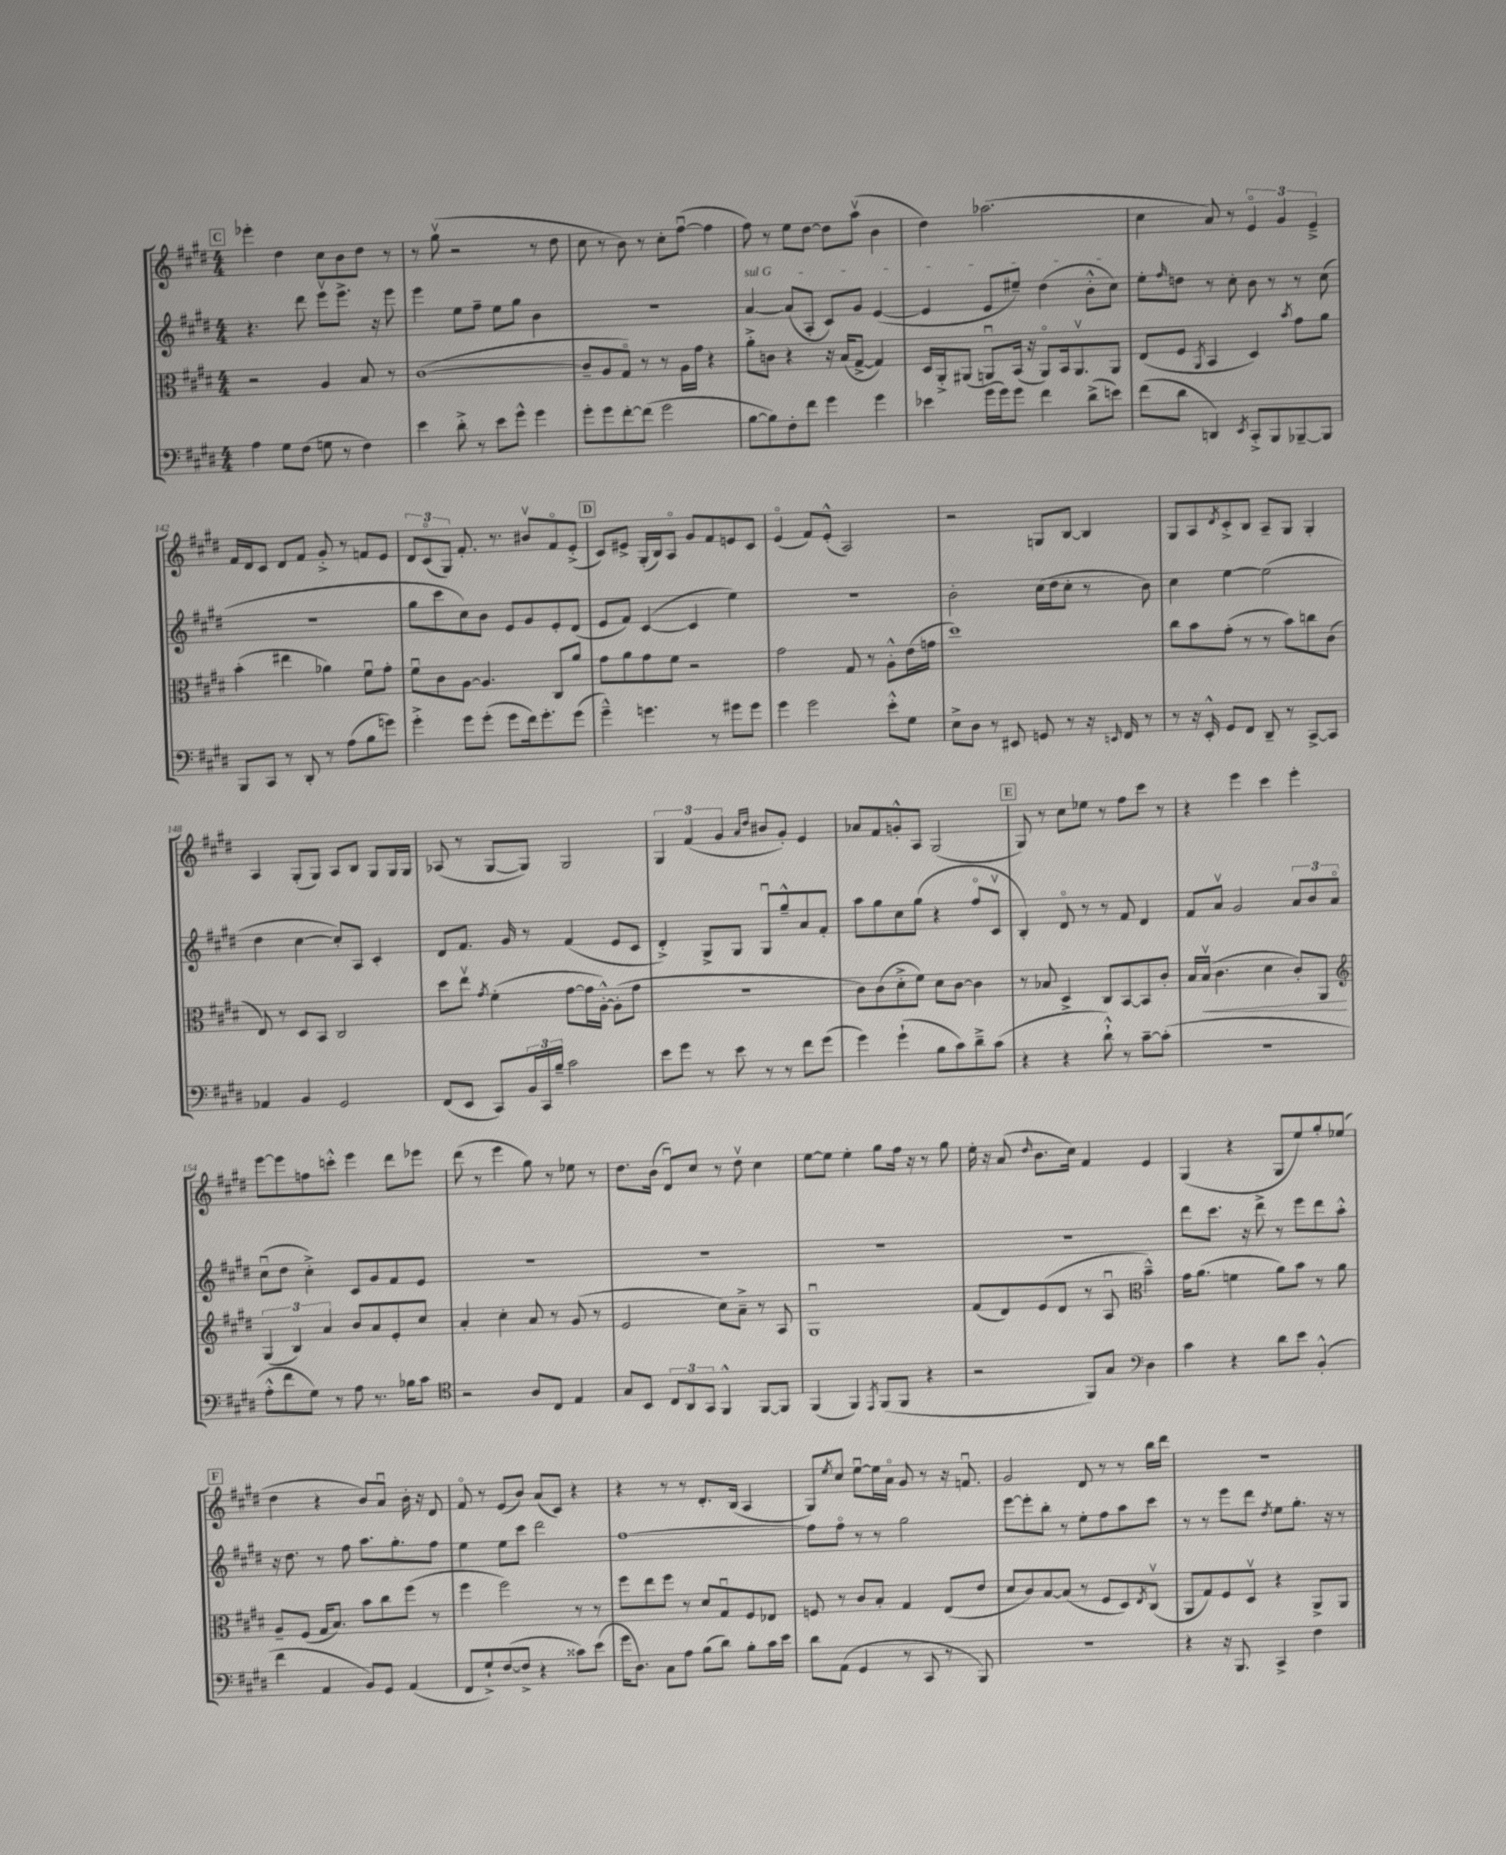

**kern	**kern	**kern	**kern
*staff4	*staff3	*staff2	*staff1
*clefF4	*clefC3	*clefG2	*clefG2
*k[f#c#g#d#]	*k[f#c#g#d#]	*k[f#c#g#d#]	*k[f#c#g#d#]
*M4/4	*M4/4	*M4/4	*M4/4
4A\	2r	4.r	4eee-'\
8G#\L	.	.	4dd#\
(8F#\J	.	8ddd#\	.
8G\	4A/	8eeev\L	8cc#\L
8r	.	8.eee^\J	8b\
4F#\)	8B/	.	8dd#\J
.	.	16r	.
.	8r	8eee\	8r
=	=	=	=
4e\	([1c#	4eee\	8r
.	.	.	(8gg#v\
8d#'^\	.	8ee\L	2r
8r	.	8ff#~\J	.
8e\L	.	8ee\L	.
8g#^^\J	.	8gg#\J	.
4g#\	.	4b\	8r
.	.	.	8dd#\
=	=	=	=
8g#'\L	8c#~/]L	1r	8cc#\
8g#\	8A/	.	8r
[8f#'\	8G#o/J)	.	8b\)
(8f#\]J	8r	.	8r
2g#\	8r	.	8cc#'\L
.	16A\LL	.	([8ff#u\J
.	16g#\JJ	.	.
.	4r	.	4ff#\]
=	=	=	=
[8B\L	8a'^\L	[4a/	8ff#\)
8B\])	8c\J	.	8r
8F#'\	4r	(8a/]L	8ee\L
8f#\J	.	8A'/J	[8dd#\J
4g#\	16r	8c#/L)	8dd#\]L
.	(16B/LK	.	.
.	[8G#^/J	8g#/J	(8aav\J
4g#\	4G#/])	([4e/	4b\
=	=	=	=
4e-\	16D#/LL	4e/]	4dd#\)
.	16AA'^/J	.	.
.	(8AA#/J	.	.
(16g#\LL	8AAu/L)	8e/L	(2.aa-\
16g#\J)	.	.	.
8g#\J	(16BB/Jk	8ee#~/J)	.
.	16r	.	.
4f#\	8AAo/L)	(4dd#\	.
.	16BB/k	.	.
.	8.AAv/	.	.
(8d#^\L	.	8b'^^\L	.
8e\J)	8AA/J	8cc#\J)	.
=	=	=	=
(8f#\L	(8E/L	8ee'\L	4cc#\
.	.	16qqff#/	.
8d#\J	8F#/J	8dd\J	.
.	8qAA/	.	.
4DD/)	4BB/	8r	8a/)
.	.	8cc#'\	8r
8qEE/	.	.	.
8CC#'^/L	4D#/)	8b\	6eo/
8BBB/	.	8r	.
.	.	.	6g#/
.	8qb/	.	.
[8BBB-~/	8g#\L	8r	.
.	.	.	6e~^/
8BBB-/]J	8a\J	(8cc#\	.
=	=	=	=
8BBB/L	(4b'\	1r	16f#/LL
.	.	.	16d#/J
8CC#/J	.	.	8c#/J
8r	4ee#\	.	8d#/L
8DD#'/	.	.	8f#/J
8r	4a-\)	.	8g#'^/
(8A\L	.	.	8r
8B\	8f#u\L	.	8f/L
8g\J)	8g#'\J	.	8e/J
=	=	=	=
4g#'^\	8f#u\L	8gg#\L	12d#/L
.	.	.	(12c#o/
.	8c#\	8ccc#\	.
.	.	.	12G#/J)
8g#\L	[8A\J	8cc#\)	8.f#'/
(8g#'\J	4.A/]	8b\J	.
.	.	.	8.r
8g#\L	.	8e/L	.
16f#\k)	.	8g#/	8b#v/L
8.g#'\	.	.	.
.	8C#/L	8e'/	8f#o/
(8g#\J	8a/J	(8d#/J	(8e'^/J
=	=	=	=
4g#~^^\)	8g#\L	8e/L	8c#/L)
.	8a\	8f#/J)	8e#^/J
4.g\	8g#\	([4c#/	(16G#'/LL
.	.	.	16B/J)
.	8f#\J	.	8Ao/J
.	2r	4c#/]	8g#/L
8r	.	.	8f#/
8g#\L	.	4ee\)	8e/
8g#\J	.	.	8c#/J
=	=	=	=
4g#\	2g#\	1r	(4eo/
2g#\	.	.	8f#/L)
.	.	.	(8e'^^/J
.	8G#/	.	2A/)
.	8r	.	.
8e'^^\L	8A'^^\L	.	.
8G#\J	(16e\L	.	.
.	16g\JJ	.	.
=	=	=	=
8E^\L	1dd#)	2b'\	2r
8D#\J	.	.	.
8r	.	.	.
8EE#/	.	.	.
8GG/	.	(16cc#\LL	8G/L
.	.	16dd#\J	.
8r	.	8cc#'\J	[8B/J
16r	.	8r	4B/]
16qqEE/	.	.	.
16FF#/	.	.	.
8r	.	8b\)	.
=	=	=	=
8r	8cc#\L	4cc#\	8G#/L
16r	8b\	.	8A/
16EE'^^/	.	.	.
.	.	.	8qd#/
8GG#/L	(8g#'\J	[4ee\	8c#'^/
8FF#/J	8r	.	8B/J
8DD#~/	8r	(2ee\]	8A~/L
8r	8b\L)	.	8G#/J
[8CC#^/L	8cc\	.	4G#'/
8CC#/]J	(8c#\J	.	.
=	=	=	=
4AA-/	8E/)	4dd#\	4A/
.	8r	.	.
4BB/	8D#/L	[4cc#\	(8G#'/L
.	8BB/J	.	8G#/J)
2GG#/	2C#/	8cc#'/]L)	8A/L
.	.	8A/J	8B/J
.	.	4c#'/	8G#/L
.	.	.	16G#/L
.	.	.	16G#/JJ
=	=	=	=
(8FF#/L	8dd#\L	8d#/L	(8A-/
8EE/J	8eev\J	8.f#/J	8r
.	8qg#/	.	.
8CC#/L)	(4f#'\	.	[8G#/L
.	.	16g#/	.
24BB/L	.	8r	8G#/]J)
24CC#/	.	.	.
24B~/JJ	.	.	.
2c#\	[8g#\L	(4f#/	2G#/
.	16g#\]L	.	.
.	[16A'^^\JJ)	.	.
.	(8A'\]L	8e/L	.
.	8g#\J	8c#/J	.
=	=	=	=
8e\L	1r	4d#'^/)	6G#/
8g#\J	.	.	.
.	.	.	(6f#/
8r	.	8G#^/L	.
.	.	.	6g#/
8e\	.	8G#/J	.
.	.	.	16qqa/LL
.	.	.	16qqdd#/JJ
8r	.	8G#u/L	8b#/L
8r	.	8gg#~^^/	8g#'/J)
8f#\L	.	8a/	4e/
(8g#\J	.	8f#'/J	.
=	=	=	=
4g#\)	8c#\L)	8aa\L	8a-/L
.	(8c#\	8gg#\	8f#/
(4g#`\	8d#'^\	8cc#\	8g'^^/
.	8f#\J)	(8gg#\J	8A/J
8B\L	8d#\L	4r	(2G#/
8c#\)	[8c#\J	.	.
8d#~^\	4c#\]	8ff#o/L	.
(8c#\J	.	8c#v/J	.
=	=	=	=
4r	8r	4B'/)	8G#/)
.	8B-/	.	8r
4r	4D#^/	8d#o/	8cc#\L
.	.	8r	8ee-\J
8d#`^^\)	8C#/L	8r	8r
8r	[8BB/	8f#/	8ff#\L
[8c#~\L	8BB/]	4d#/	8ccc#\J
(8c#'\]J	8c#'/J	.	8r
=	=	=	=
1r	16B/LL	8f#/L	4r
.	(16Bv/JJ	.	.
.	4.c#\	8av/J	.
.	.	2g#/	4eee\
.	4d#\	.	4ccc#\
.	8c#'/L)	12a/L	4eee'\
.	.	12b/	.
.	8AA/J	.	.
.	.	12ao/J	.
=	=	=	=
*	*clefG2	*	*
8A'^^\L	(6G#/	(8cc#u\L	[8eee\L
8f#\	.	8dd#\J	8eee\]
.	6B/)	.	.
8G#\J)	.	4cc#'^\)	8ff\
.	6a/	.	.
8r	.	.	8ccc'^^\J
8A\	8b/L	8c#/L	4eee\
8.r	8a/	8g#/	.
.	8e'/	8f#/	8ddd#\L
16B-\LK	.	.	.
8c#\J	8cc#/J	8e/J	8eee-\J
=	=	=	=
*clefC4	*	*	*
2r	4a'/	1r	(8ddd#\
.	.	.	8r
.	4cc#'\	.	4eee\
8A/L	8a/	.	8gg#\)
8C#/J	8r	.	8r
4E/	(8g#/	.	8ee-\
.	8r	.	8r
=	=	=	=
8G#/L	2e/	1r	8.dd#\L
8BB/J	.	.	.
.	.	.	(16b\Jk
12C#/L	.	.	8d#u/L)
12AA/	.	.	.
.	.	.	8cc#/J
12GG#/J	.	.	.
4FF#^^/	8cc#\L)	.	8r
.	8a~^\J	.	8dd#v\
[8FF#/L	8r	.	4cc#\
8FF#/]J	8A/	.	.
=	=	=	=
(4FF#/	1G#u	1r	[8ee\L
.	.	.	8ee\]J
4FF#/)	.	.	4ee'\
8qEE/	.	.	.
(8FF#/L	.	.	8gg#\L
8FF#/J	.	.	16ff#\Jk
.	.	.	16r
4r	.	.	8r
.	.	.	8gg#\
=	=	=	=
2r	(8f#/L	1r	16ee'\
.	.	.	16r
.	8d#/)	.	(8a/
.	.	.	16qqdd#/
.	(8e/	.	8.b\L
.	8d#/J	.	.
.	.	.	16cc#\Jk)
8FF#/L)	8r	.	4f#/
8G#/J	8Au/	.	.
*clefF4	*clefC3	*	*
4D#\	4b~^^\)	.	4e/
=	=	=	=
4c#\	16g#\LK	8ddd#\L	(4G#/
.	(8.a\J	.	.
.	.	8.ccc#\J	.
4r	4f\	.	4r
.	.	16r	.
.	.	8ddd#^\	.
8d#\L	8a\L)	8r	8G#/L
8e\J	8b\J	8eee\L	8ee/)
(4BB'^^/	8r	8ddd#\	8gg#'/
.	8a\	8aa'^^\J	(8ee-/J
=	=	=	=
4f#\	8A~/L	16r	4dd#\
.	.	8.dd#\	.
.	(8F#/J	.	.
4AA/	16G#/LK	8r	4r
.	8.B/J)	.	.
.	.	8ff#\	.
8BB/L)	8b\L	8.aa\L	8b/L)
8GG#/J	8cc#\	.	8au/J
.	.	8.gg#'\	.
(4AA/	(8ff#\J	.	16b'\
.	.	.	16r
.	8r	8ff#\J	8d#/
=	=	=	=
8FF#/L	4ff#\	4ee\	8f#o/
8G#`^/)	.	.	8r
([8F#/	2ff#\)	8ee\L	(8e/L
8F#^/]J	.	8ccc#\J	8b/J)
4r	.	2ddd#\	(8a/L
.	.	.	8c#/J)
8c##\L)	8r	.	4r
(8e\J	8r	.	.
=	=	=	=
16g#\LK	8ff#\L	[1ff#	4r
8.D#\J)	.	.	.
.	8ee\	.	.
8C#\L	8ff#\J	.	8r
8A\J	8r	.	8r
(8B\L	8d#/L	.	8.d#'/L
8d#\J)	8G#u/	.	.
.	.	.	(16B/Jk
8B'\L	8F#/	.	4A/
16c#\L	8E-/J	.	.
16e\JJ	.	.	.
=	=	=	=
8d#\L	8F/	8ff#\]L	8G#/L)
.	.	.	8qee/
(8AA\J	8r	8ff#o\J	8cc#/J
4GG#/	8c#/L	8r	[8eeu\L
.	8B'/J	8r	16ee\]L
.	.	.	16ao\JJ
8r	4G#/	2gg#\	8g#/
8CC#/	.	.	8r
8r	(8E/L	.	16r
.	.	.	8.fu/
8BBB/)	8e/J	.	.
=	=	=	=
1r	8d#/L	[8eee\L	2g#/
.	8c#/)	8eee'\]	.
.	[8B/	8bb'\J	.
.	(8B/]J	8r	.
.	8r	8ee'\L	8d#/
.	8F#/L	8ff#\	8r
.	8D#/)	8aa\	8r
.	8qE/	.	.
.	(8C#v/J	8ccc#\J	16bb\LL
.	.	.	16ddd#\JJ
=	=	=	=
4r	8AA/L	8r	1r
.	8G#/)	8r	.
16r	8F#/	8eee\L	.
8.BBB/	.	.	.
.	8D#v/J	8ddd#\J	.
.	.	8qdd#/	.
4CC#^/	4r	8ee\L	.
.	.	8.gg#'\J	.
4F#\	8AA^/L	.	.
.	.	16r	.
.	8AA/J	8r	.
==	==	==	==
*-	*-	*-	*-
